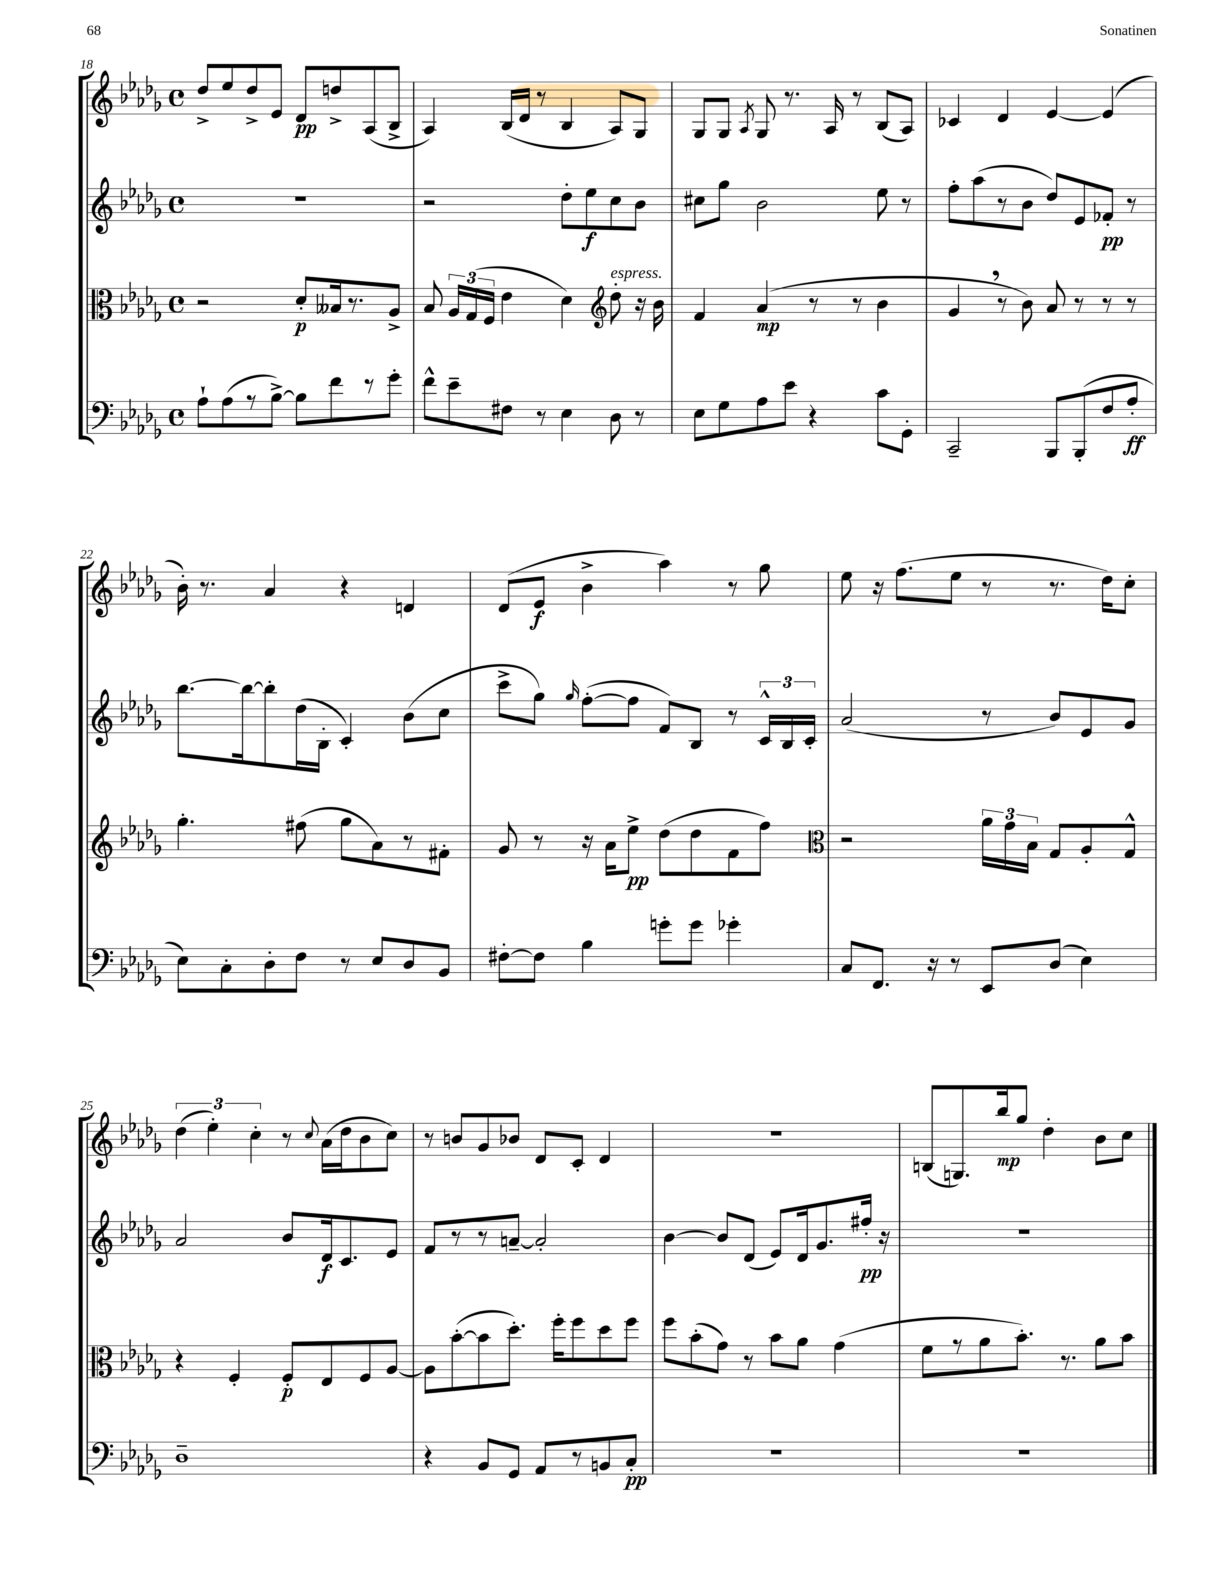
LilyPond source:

<<
\new StaffGroup <<
\new Staff = "s0" {
    \clef treble \key des \major \defaultTimeSignature \time 4/4
    \autoBeamOff des''8[-> ees''8 des''8-> ees'8] des'8[\pp d''8-> aes8( bes8]-> |
    aes4) bes16[( des'16] r8 bes4 aes8[) ges8] |
    ges8[ ges8] \acciaccatura { aes8 } ges8 r8. aes16 r8 bes8[( aes8]) |
    ces'4 des'4 ees'4~ ees'4( |
    bes'16-.) r8. aes'4 r4 d'4 |
    des'8[( ees'8]\f bes'4-> aes''4) r8 ges''8 |
    ees''8 r16 f''8.[( ees''8] r8 r8. des''16[) c''8]-. |
    \tuplet 3/2 { des''4( ees''4-.) c''4-. } r8 \appoggiatura { c''8 } aes'16[( des''16 bes'8 c''8]) |
    r8 b'8[ ges'8 bes'8] des'8[ c'8]-. des'4 |
    R1 |
    b8[( g8.) bes''16\mp ges''8] des''4-. bes'8[ c''8] \bar "|." |
}
\new Staff = "s1" {
    \clef treble \key des \major \defaultTimeSignature \time 4/4
    \autoBeamOff R1 |
    r2 des''8[-. ees''8\f c''8 bes'8] |
    cis''8[ ges''8] bes'2 ees''8 r8 |
    f''8[-. aes''8( r8 bes'8] des''8[) ees'8 fes'8]-.\pp r8 |
    bes''8.[~ bes''16~ bes''8-. des''16( bes16]-. c'4-.) bes'8[( c''8] |
    c'''8[-> ges''8]) \grace { ges''16 } f''8[~-.( f''8] f'8[) bes8] r8 \tuplet 3/2 { c'16[-^ bes16 c'16]-. } |
    aes'2( r8 bes'8[) ees'8 ges'8] |
    aes'2 bes'8[ des'16\f c'8. ees'8] |
    f'8[ r8 r8 a'8]~-- a'2-. |
    bes'4~ bes'8[ des'8]( ees'8[) des'16 ges'8. fis''16]-.\pp r16 |
    R1 \bar "|." |
}
\new Staff = "s2" {
    \clef alto \key des \major \defaultTimeSignature \time 4/4
    \autoBeamOff r2 des'8[-.\p beses16 r8. aes8]-> |
    bes8 \tuplet 3/2 { aes16[ ges16( f16] } ees'4 des'4) \clef treble des''8-.^\markup { \italic "espress." } r16 bes'16 |
    f'4 aes'4\mp( r8 r8 bes'4 |
    ges'4 \breathe r8 bes'8) aes'8 r8 r8 r8 |
    ges''4.-. fis''8( ges''8[ aes'8) r8 fis'8]-. |
    ges'8 r8 r16 aes'16[ ees''8]->\pp des''8[( des''8 f'8 f''8]) |
    \clef alto r2 \tuplet 3/2 { aes'16[ ges'16 bes16] } ges8[ aes8-. ges8]-^ |
    r4 f4-. f8[-.\p ees8 f8 aes8]~ |
    aes8[ bes'8~-.( bes'8 des''8.]-.) f''16[-. f''8 des''8 f''8] |
    f''8[ bes'8-.( ges'8]) r8 bes'8[ aes'8] ges'4( |
    f'8[ r8 aes'8 bes'8.]-.) r8. aes'8[ bes'8] \bar "|." |
}
\new Staff = "s3" {
    \clef bass \key des \major \defaultTimeSignature \time 4/4
    \autoBeamOff aes8[-! aes8( r8 bes8]~->) bes8[ f'8 r8 ges'8]-. |
    f'8[-^ ees'8-- fis8] r8 ees4 des8 r8 |
    ees8[ ges8 aes8 ees'8] r4 c'8[ ges,8]-. |
    c,2-- bes,,8[ bes,,8-.( f8 aes8]-.\ff |
    ees8[) c8-. des8-. f8] r8 ees8[ des8 bes,8] |
    fis8[~-. fis8] bes4 g'8[-. g'8] ges'4-. |
    c8[ f,8.] r16 r8 ees,8[ des8]( ees4) |
    des1-- |
    r4 bes,8[ ges,8] aes,8[ r8 b,8 c8]-.\pp |
    R1 |
    R1 \bar "|." |
}
>>
>>
\layout { \context { \Score currentBarNumber = #18 } }
